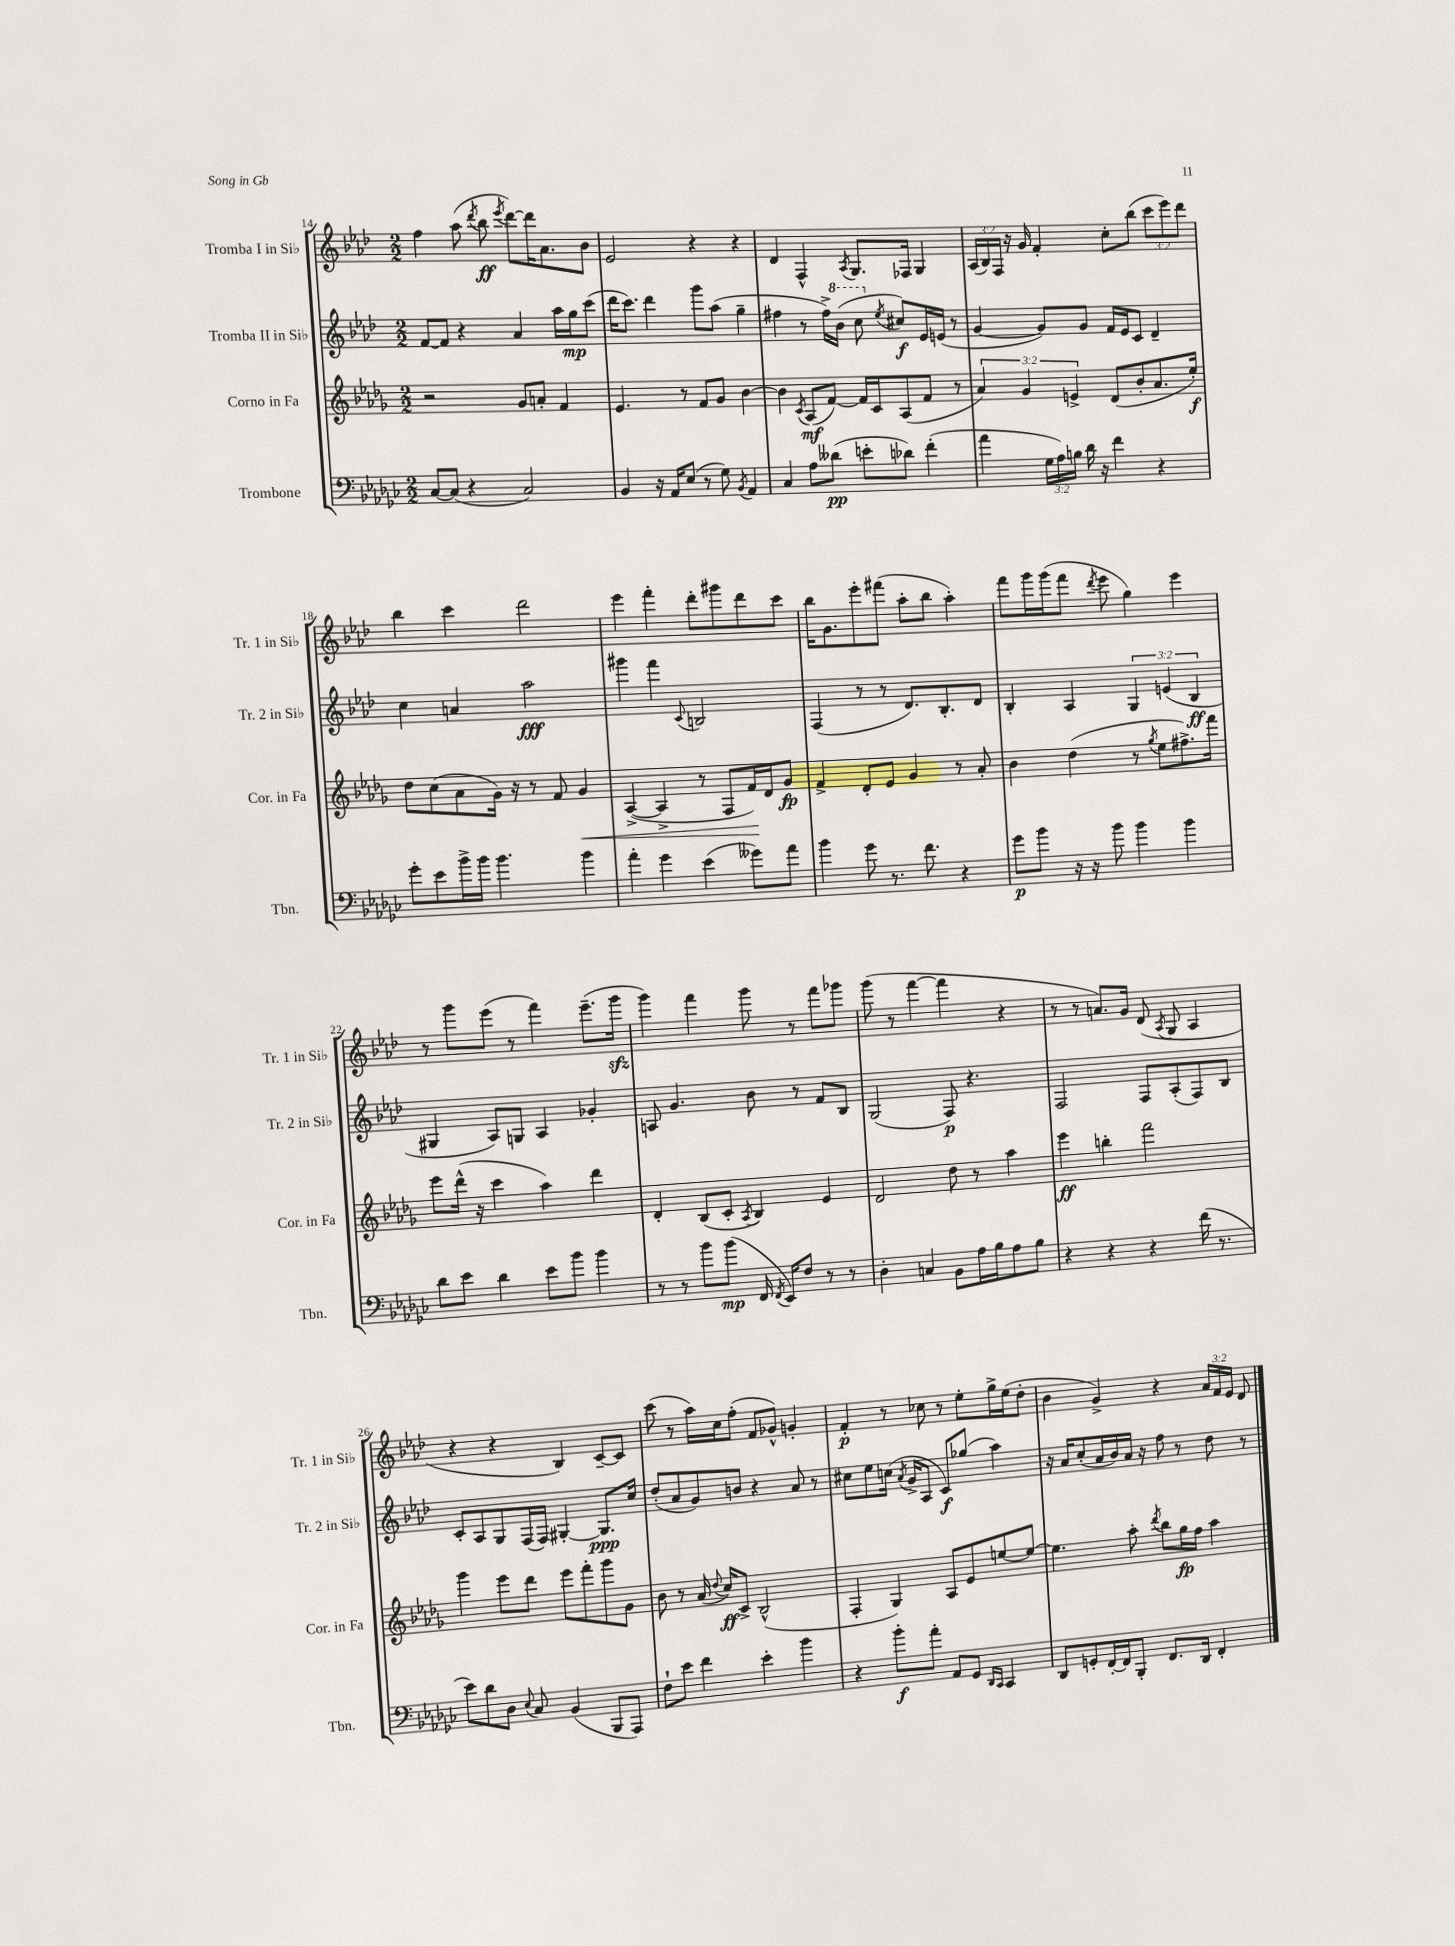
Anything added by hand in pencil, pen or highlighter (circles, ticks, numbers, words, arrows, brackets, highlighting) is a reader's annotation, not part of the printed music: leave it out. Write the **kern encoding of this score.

**kern	**kern	**kern	**kern
*staff4	*staff3	*staff2	*staff1
*clefF4	*clefG2	*clefG2	*clefG2
*k[b-e-a-d-g-c-]	*k[b-e-a-d-g-]	*k[b-e-a-d-]	*k[b-e-a-d-]
*M2/2	*M2/2	*M2/2	*M2/2
[8C-/L	2r	[8f/L	4ff\
(8C-/]J	.	8f/]J	.
4r	.	4r	(8aa-\
.	.	.	8qddd-/
.	.	.	8bb-\
.	.	.	8qeee-/
2C-/)	8g-/L	4a-/	[8ddd-\L)
.	8a'/J	.	16ddd-\]K
.	.	.	8.a-\
.	4f/	16aa-\LL	.
.	.	16gg\J	.
.	.	(8ccc\J	8b-\J
=	=	=	=
4BB-/	4.e-/	16ddd-\LK	2e-/
.	.	8.ccc\J)	.
16r	.	4ddd-\	.
16AA-/LK	.	.	.
(8E-/J	8r	.	.
8r	8f/L	8ggg\L	4r
8G-\)	8g-/J	(8aa-\J	.
8qBB-/	.	.	.
4AA-/	[4b-\	4gg~\	4r
=	=	=	=
4C-/	4b-\]	4ff#\	4d-/
.	8qc/	.	.
8A-\L	(8A-/L	8r	4F^^/
(8d--\J	[8f/J)	16ff#^\LL)	.
.	.	(16bb-\JJ	.
.	.	.	8qA-/
8e'\L	16f/]LL	8ccc\	8.G/L
.	16c/J	.	.
.	.	8qee-/	.
8d-\J)	(8A-/	8cc#/L)	.
.	.	.	16F-/Jk
(4f'\	8f/J	16e-/L	4G/
.	.	(16e/JJ	.
.	8r	8r	.
=	=	=	=
4a-\	6a-/)	[4g/	(24A-/LL
.	.	.	24B-/)
.	.	.	24F/JJ
.	.	.	16r
.	6g-/	.	.
.	.	.	16g/
24G-\LL	.	8g/]L)	4f'/
24A-\)	.	.	.
24B\JJ	6e^/	.	.
16d-\	.	8g/J	.
16r	.	.	.
4f\	(8d-/L	16f/LL	8cc'\L
.	.	16e-/J	.
.	8b-'/	8c/J	(8bb-\J
4r	8.a-/	4d-~/	12ccc\L
.	.	.	12eee-\)
.	.	.	12ddd-\J
.	16ee-'/Jk)	.	.
=	=	=	=
8g-'\L	8dd-\L	4cc\	4bb-\
8e-\	(8cc\	.	.
16b-^\L	8a-\	4a/	4ccc\
16b-\JJ	.	.	.
4.b-\	16g-\Jk)	.	.
.	16r	.	.
.	8r	2aa-\	2ddd-\
.	8f/	.	.
4b-\	4g-/	.	.
=	=	=	=
4a-'\	([4A-^/	4ggg#\	4eee-\
4g-\	4A-^/]	4fff\	4fff'\
.	.	8qqc/	.
(4e-\	8r	2B/	8ddd-'\L
.	8F/L	.	8ggg#\
8g--\L)	16f/L)	.	8ddd-\
.	16d-/J	.	.
8a-\J	8g-/J	.	8ccc\J
=	=	=	=
4b-\	4f^/	(4F/	16bb-\LK
.	.	.	8.g\
8g-\	8d-'/L	8r	8eee-'\
8.r	8e-/J	8r	(8fff#\J
.	4g-/	8.d-/L)	8aa-'\L
8.f\	.	.	.
.	.	.	8bb-\J
.	.	8.B-'/	.
4r	8r	.	4aa-'\)
.	8a-'/	8d-/J	.
=	=	=	=
8g-\L	4b-\	4B-'/	8fff\L
8b-\J	.	.	16ggg\L
.	.	.	(16ggg\J
16r	(4dd-\	4A-/	8fff\J
16r	.	.	.
.	.	.	8qddd-/
8b-\	.	.	8eee-\
4b-\	8r	6G/	4gg\)
.	8qgg-/	.	.
.	8ee-\L	.	.
.	.	(6e/	.
4b-\	8.ff#^\)	.	4eee-\
.	.	6B-/	.
.	16fff\Jk	.	.
=	=	=	=
8d-\L	8eee-\L	4G#/	8r
8e-\J	(16ddd-^^\Jk	.	8ggg\L
.	16r	.	.
4d-\	4ccc\	8A-/L)	(8eee-\J
.	.	8G/J	8r
8e-\L	4aa-\)	4A-/	4fff\)
8b-\J	.	.	.
4b-\	4ddd-\	4g-'/	(8.eee-~\L
.	.	.	16ggg\Jk
=	=	=	=
8r	4d-'/	8A/	4ggg\)
8r	.	4.g/	.
8b-\L	(8B-/L	.	4fff\
(8b-\J	8c'/J	.	.
.	8qA-/	.	.
16FF/	4B-/)	8b-\	8ggg\
8qFF/	.	.	.
16EE-/LK)	.	.	.
8F/J	.	8r	8r
8r	4e-/	8f/L	8fff\L
8r	.	8B-/J	8ggg-\J
=	=	=	=
4D-'\	2d-/	(2G/	(8ggg\
.	.	.	8r
4C/	.	.	[4fff\
8BB-\L	8dd-\	8F/)	4fff\]
16A-\L	8r	4.r	.
16B-\J	.	.	.
8A-\	4aa-\	.	4r
8B-\J	.	.	.
=	=	=	=
4r	4eee-\	2F/	8r
.	.	.	8r
4r	4bb'\	.	8.a/L)
.	.	.	16g/Jk
4r	2fff\	8F/L	(8d-/
.	.	.	8qA-/
.	.	(8A-'/	8G/
(16f\	.	8F/)	4A-/
8.r	.	.	.
.	.	8B-/J	.
=	=	=	=
8e-\L)	4ggg-\	8c'/L	4r
8d-\	.	8A-/	.
8D-\J	8eee-\L	8G/	4r
8qqE-/	.	.	.
8C-/	8ddd-\J	(16F/L	.
.	.	16F/JJ)	.
(4BB-/	8eee-\L	[4G#'/	4B-/)
.	8fff'\	.	.
8BBB-/L	8ggg-\	8.G#/]L	[8c~/L
8AAA-/J)	8g-\J	.	8c/]J
.	.	16cc/Jk	.
=	=	=	=
8F`\L	8b-\	(8dd-'/L	(8ccc\
8e-\J	8r	8a-/	8r
4f\	(16a-/	8g/)	16aa-\LL)
.	8qqdd-/	.	.
.	16cc/LK)	.	16cc\J
.	8c^/J	8b/J	(8ff'\J
4e-'\	(2B-^^/	4r	8f/L
.	.	.	8g-^^/J)
4b-\	.	8a-/	4g'/
.	.	8r	.
=	=	=	=
4r	4F'/	8cc#\L	4f'/
.	.	8ee-\	.
8b-'\L	4G-/)	(16cc\Jk	8r
.	.	8qa-/	.
.	.	16g^/LK	.
8a-'\J	.	8A-/J	8cc-\
8AA-/L	8A-/L	8c/L)	8r
8GG-/J	8e-/	(8gg-/J	8ee-'\L
16qqDD-/LL	.	.	.
16qqCC-/JJ	.	.	.
4CC-/	[8ee/	4aa-\)	16gg^\L
.	.	.	(16ee-\J
.	8ee/_J	.	8dd-'\J
=	=	=	=
8DD-/L	4.ee\]	16r	4b-\
.	.	16a-/LK	.
8GG'/	.	(8cc'/	.
[16FF'/L	.	16a-/L	4g^/)
16FF/]J	.	16b-/)	.
8BBB-'/J	8aa-'\	16a-/JJ	.
.	.	16r	.
.	8qddd-/	.	.
8.FF/L	8bb-\L	8ff\	4r
.	16gg-\L	8r	.
16DD-/Jk	16ff\JJ	.	.
4FF'/	4aa-\	8dd-\	24a-/LL
.	.	.	24f/
.	.	.	24e-/JJ
.	.	8r	8d-/
==	==	==	==
*-	*-	*-	*-
